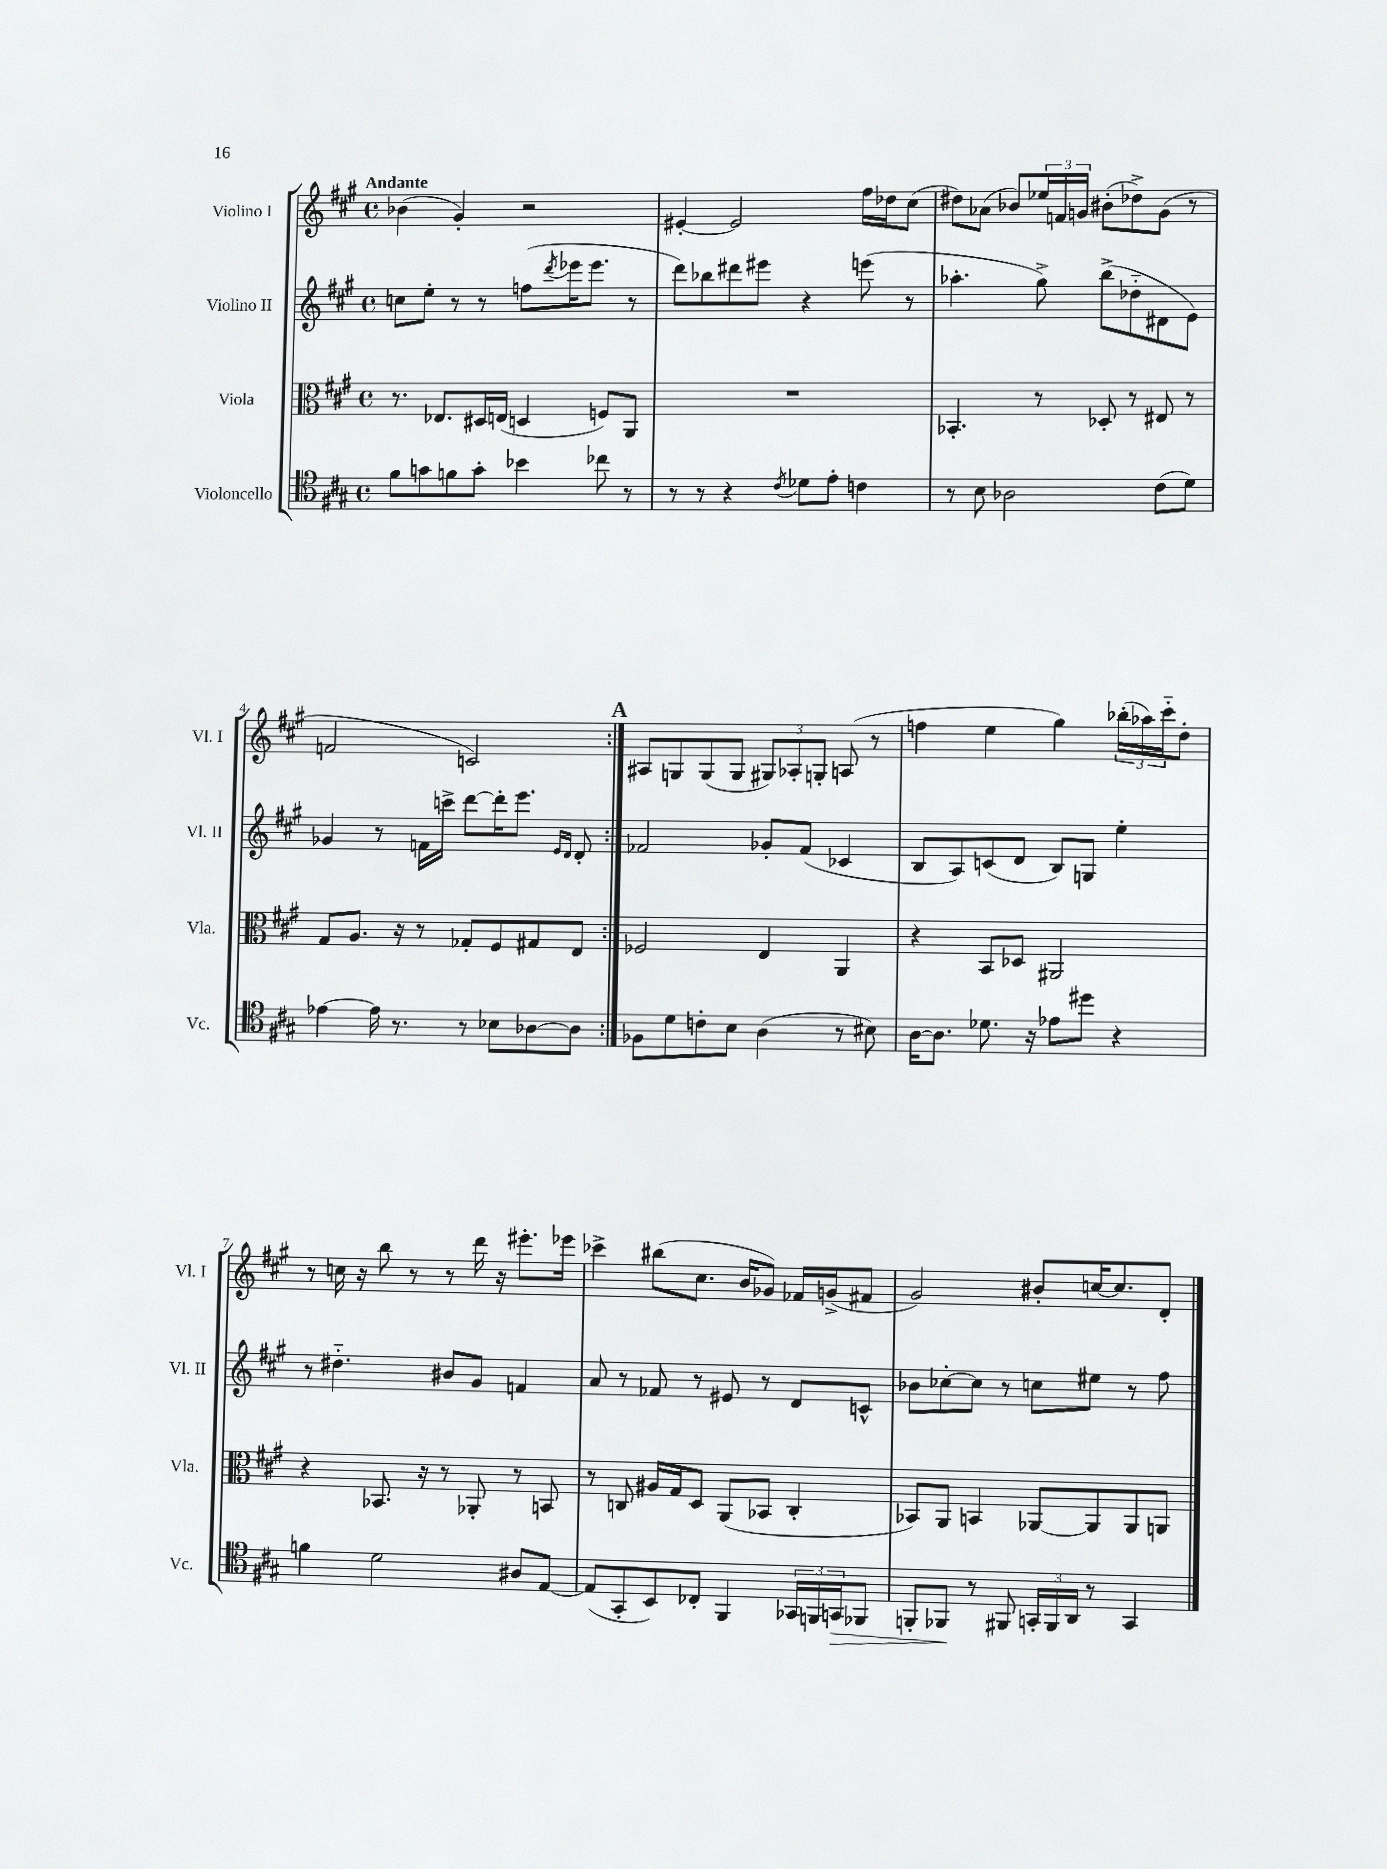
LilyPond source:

<<
\new StaffGroup <<
\new Staff = "s0" \with { instrumentName = "Violino I" shortInstrumentName = "Vl. I" } {
    \clef treble \key a \major \defaultTimeSignature \time 4/4 \tempo "Andante"
    \repeat volta 2 { bes'4( gis'4-.) r2 |
    eis'4~-. eis'2 fis''16 des''16 cis''8( |
    dis''8) aes'8( bes'8) \tuplet 3/2 { ees''16 f'16 g'16 } bis'8-.( des''8->) g'8( r8 |
    f'2 c'2) | }
    \mark \markup { \bold "A" } ais8 g8 g8( g8 \tuplet 3/2 { gis8) aes8-. g8-. } a8( r8 |
    f''4 e''4 gis''4) \tuplet 3/2 { bes''16-.( aes''16) cis'''16-_ } d''8-. |
    r8 c''16 r16 b''8 r8 r8 d'''16 r16 eis'''8.-. ees'''16 |
    ces'''4-> bis''8( cis''8. b'16 ges'8) fes'16 g'16->( fis'8 |
    gis'2) bis'8-. c''16~ c''8. d'8-. \bar "|." |
}
\new Staff = "s1" \with { instrumentName = "Violino II" shortInstrumentName = "Vl. II" } {
    \clef treble \key a \major \defaultTimeSignature \time 4/4
    \repeat volta 2 { c''8 e''8-. r8 r8 f''8( \acciaccatura { d'''8 } ees'''16 ees'''8. r8 |
    d'''8) bes''8 dis'''8 eis'''8 r4 e'''8( r8 |
    aes''4.-. gis''8->) b''8->( des''8-_ dis'8 e'8) |
    ges'4 r8 f'16 c'''16-> d'''8~ d'''16-. e'''8. \grace { e'16 d'16 } d'8-. | }
    \mark \markup { \bold "A" } fes'2 ges'8-. fes'8( ces'4 |
    b8 a8) c'8( d'8 b8) g8 e''4-. |
    r8 dis''4.-_ bis'8 gis'8 f'4 |
    a'8 r8 fes'8 r8 eis'8 r8 d'8 c'8-^ |
    bes'8 ces''8~-. ces''8 r8 c''8 eis''8 r8 fis''8 \bar "|." |
}
\new Staff = "s2" \with { instrumentName = "Viola" shortInstrumentName = "Vla." } {
    \clef alto \key a \major \defaultTimeSignature \time 4/4
    \repeat volta 2 { r8. ees8. dis16 e16( d4 f8) a,8 |
    R1 |
    bes,4.-. r8 des8-. r8 eis8 r8 |
    gis8 a8. r16 r8 ges8-. fis8 gis8 e8 | }
    \mark \markup { \bold "A" } fes2 e4 a,4 |
    r4 b,8 des8 ais,2 |
    r4 bes,8. r16 r8 aes,8-. r8 b,8 |
    r8 c8 ais16 gis16 d8 a,8( bes,8 c4-. |
    bes,8) a,8 b,4 aes,8~ aes,8 aes,8 a,8 \bar "|." |
}
\new Staff = "s3" \with { instrumentName = "Violoncello" shortInstrumentName = "Vc." } {
    \clef tenor \key a \major \defaultTimeSignature \time 4/4
    \repeat volta 2 { fis'8 g'8 f'8 g'8-. bes'4 ces''8 r8 |
    r8 r8 r4 \acciaccatura { cis'8 } des'8 e'8-. c'4 |
    r8 b8 aes2 cis'8( d'8) |
    ees'4~ ees'16 r8. r8 bes8 aes8~ aes8 | }
    \mark \markup { \bold "A" } fes8 d'8 c'8-. b8 a4( r8 bis8) |
    a16~ a8. des'8. r16 ees'8 dis''8 r4 |
    f'4 d'2 ais8 e8~ |
    e8( gis,8-. b,8) ces8-. fis,4 \tuplet 3/2 { ges,16 f,16 g,16\> } fes,8 |
    f,8-. fes,8\! r8 fis,8 \tuplet 3/2 { g,16-. fis,16 a,16 } r8 g,4 \bar "|." |
}
>>
>>
